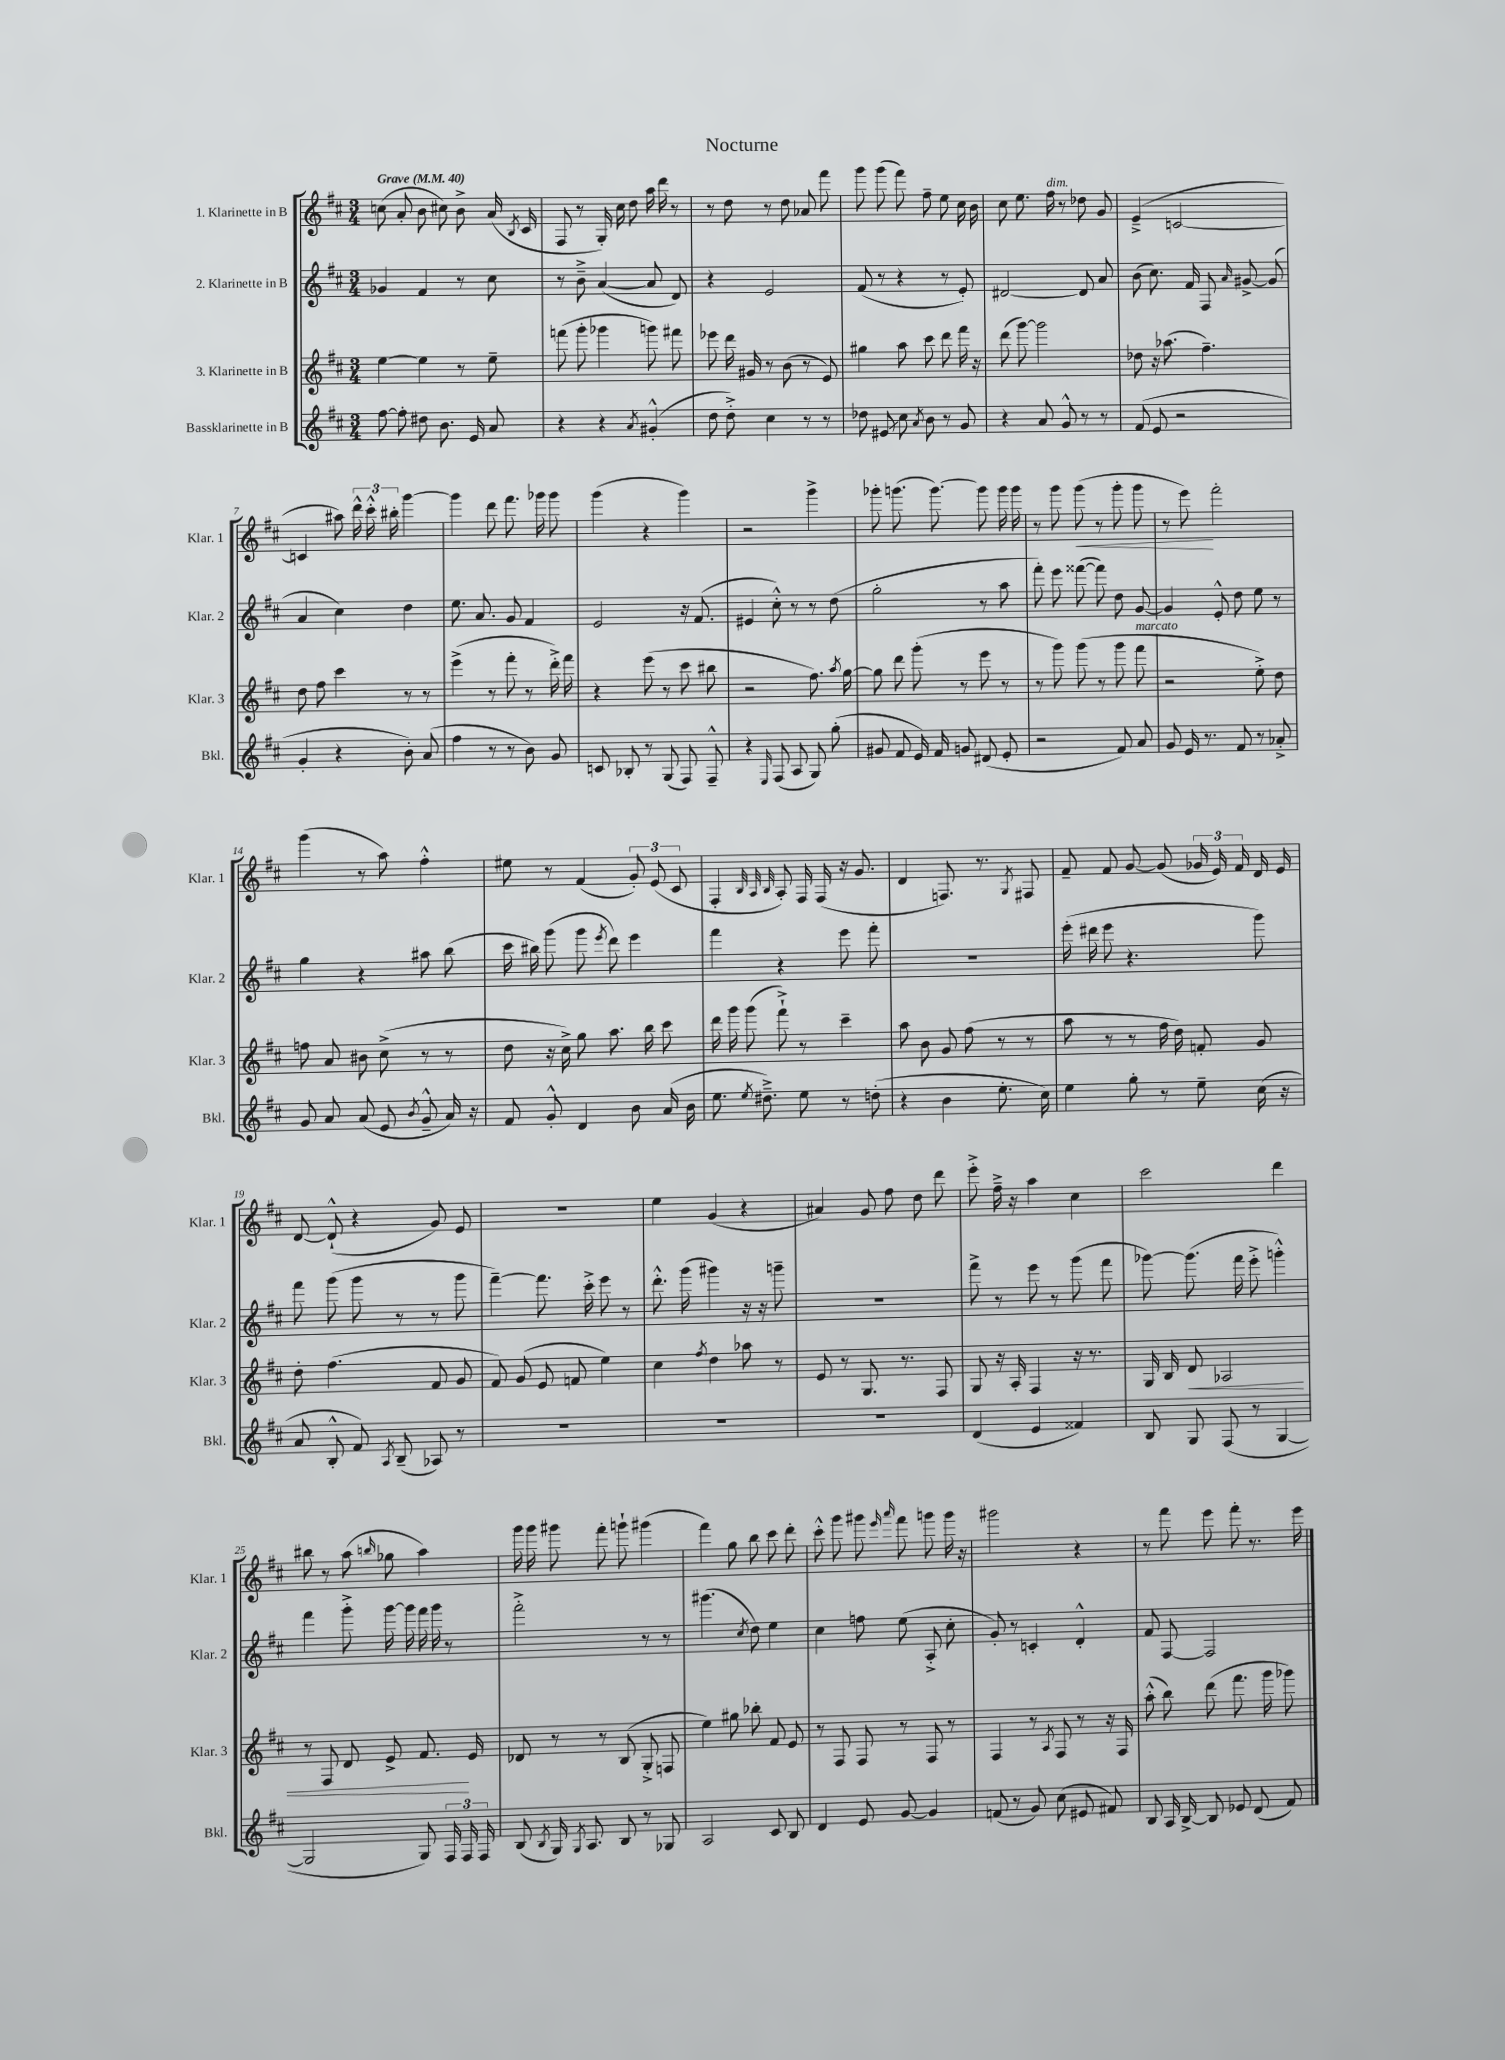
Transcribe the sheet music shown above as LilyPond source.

\header { title = "Nocturne" }
<<
\new StaffGroup <<
\new Staff = "s0" \with { instrumentName = "1. Klarinette in B" shortInstrumentName = "Klar. 1" } {
    \clef treble \key d \major \numericTimeSignature \time 3/4 \tempo "Grave" 4 = 40
    \autoBeamOff c''8( a'8-. b'8 cis''8) b'8-> a'16( \acciaccatura { b8 } cis'16 |
    fis8 r8 g16-.) cis''16 d''8 a''16 d'''16 r8 |
    r8 d''8 r8 d''8 aes'8 fis'''8 |
    g'''8 g'''8( fis'''8) fis''8-- e''8 cis''16 b'16 |
    cis''8 e''8. fis''16^\markup { \italic "dim." } r8 des''8 g'8 |
    e'4--->( c'2~ |
    c'4 ais''8) \tuplet 3/2 { d'''16-^ cis'''16-.-^ bis''16-. } g'''4~ |
    g'''4 d'''8 fis'''8. ges'''16 ges'''8 |
    g'''4( r4 g'''4) |
    r2 g'''4-> |
    ges'''8-. g'''8.( g'''8.~) g'''8 g'''16 g'''16 |
    r8 g'''8 g'''8\<( r8 g'''8-. g'''8 |
    r8 e'''8\!) fis'''2-. |
    g'''4( r8 a''8) fis''4-.-^ |
    eis''8 r8 fis'4( \tuplet 3/2 { g'8-.) e'8( cis'8 } |
    fis4-. \grace { b32 a32 b32 } a8-.) fis16 fis16( r16 g'8. |
    d'4 f8.) r8. \acciaccatura { g8 } fis8 |
    fis'8-- fis'8 g'8~ g'8( \tuplet 3/2 { ges'16 e'16) fis'16 } d'16 e'16 |
    d'8~ d'8-!-^( r4 g'8) e'8 |
    R2. |
    e''4 g'4( r4 |
    ais'4) g'8 fis''8 d''8 d'''8 |
    e'''8-.-> fis''16---> r16 a''4 cis''4 |
    cis'''2 d'''4 |
    bis''8 r8 a''8( \grace { b''16 } ges''8 a''4) |
    g'''16 g'''16 gis'''8 fis'''8-. g'''8-! gis'''4( |
    fis'''4) g''8 b''8 cis'''8 d'''8-. |
    cis'''8-.-^ g'''8 gis'''8 \grace { e'''16 a'''16 } fis'''8 g'''8 g'''16 r16 |
    gis'''2 r4 |
    r8 fis'''8 e'''8 fis'''8-. r8. e'''16 \bar "|." |
}
\new Staff = "s1" \with { instrumentName = "2. Klarinette in B" shortInstrumentName = "Klar. 2" } {
    \clef treble \key d \major \numericTimeSignature \time 3/4
    \autoBeamOff ges'4 fis'4 r8 cis''8 |
    r8 b'8---> a'4~( a'8 d'8) |
    r4 e'2 |
    fis'8( r8 r4 r8 e'8-.) |
    dis'2~ dis'8 a'8 |
    b'8( cis''8.) fis'16 fis8 \grace { a'16 } gis'8~-> gis'8( |
    a'4 cis''4) d''4 |
    e''8. a'8. g'8 fis'4 |
    e'2 r16 fis'8.( |
    eis'4 cis''8-.-^) r8 r8 d''8( |
    g''2-. r8 a''8 |
    fis'''8-.) e'''8 fisis'''8~( fisis'''8) d''8 g'8~ |
    g'4 e'8-.-^ d''8 e''8 r8 |
    g''4 r4 ais''8 b''8( |
    cis'''16 bis''16) g'''8( g'''8 \acciaccatura { e'''8 } d'''8) e'''4 |
    fis'''4 r4 e'''8 fis'''8-. |
    R2. |
    e'''16-.( dis'''16 e'''8 r4. g'''8) |
    fis'''8 g'''8( g'''8 r8 r8 g'''8 |
    fis'''4~--) fis'''8. cis'''16-.-> e'''8 r8 |
    d'''8.-.-^ g'''16( gis'''4) r16 r16 g'''8-- |
    R2. |
    fis'''8-> r8 e'''8 r8 g'''8( fis'''8 |
    ges'''8~) ges'''8.( fis'''16 e'''8-.-> g'''4-.-^) |
    fis'''4 g'''8-.-> g'''16~ g'''16 fis'''16 g'''16 r8 |
    fis'''2-.-> r8 r8 |
    gis'''4.( \acciaccatura { cis''8 } d''8) e''4 |
    cis''4 f''8 e''8( a8-.-> cis''8-. |
    g'8-.) r8 c'4-. d'4-.-^ |
    fis'8 fis8~ fis2 \bar "|." |
}
\new Staff = "s2" \with { instrumentName = "3. Klarinette in B" shortInstrumentName = "Klar. 3" } {
    \clef treble \key d \major \numericTimeSignature \time 3/4
    \autoBeamOff e''4~ e''4 r8 e''8-- |
    f'''8( g'''8-. ges'''4 g'''8) fis'''8 |
    ees'''8 d'''16 gis'16 r8 b'8( r8 e'8) |
    gis''4 a''8 cis'''8 d'''8 fis'''16 r16 |
    d'''8( g'''8~) g'''2 |
    des''8 r16 aes''8.( fis''4.--) |
    d''8 fis''8 cis'''4 r8 r8 |
    e'''4->( r8 fis'''8-. r8 d'''16-.->) fis'''16 |
    r4 e'''8( r8 cis'''8 bis''8 |
    r2 fis''8.) \acciaccatura { a''8 } g''16~ |
    g''8 d'''8 g'''8-.( r8 e'''8 r8 |
    r8 g'''8) g'''8( r8 g'''8 fis'''8^\markup { \italic "marcato" } |
    r2 e''8-.->) d''8 |
    f''8 a'8 bis'8 cis''8->( r8 r8 |
    d''8 r16 cis''16->) g''8 a''8. b''16 cis'''8 |
    d'''16 g'''16 g'''8( fis'''8-!->) r8 cis'''4-- |
    a''8 b'8 g'8 fis''8( r8 r8 |
    a''8 r8 r8 fis''16 d''16) f'8-. g'8 |
    d''8-. fis''4.( fis'8 g'8 |
    fis'8) g'8( e'8 f'8 e''4) |
    cis''4 \acciaccatura { fis''8 } d''4 aes''8 r8 |
    e'8 r8 g8. r8. fis8 |
    g8 r16 a16-. fis4 r16 r8. |
    g16 b16 d'8\< aes2 |
    r8 fis8 d'8 e'8-> fis'8.\! e'16 |
    des'8 r8 r8 b8( g8-.-> f8 |
    e''4) gis''8 bes''8-. fis'8 e'8 |
    r8 fis8 fis8 r8 fis8 r8 |
    fis4 r8 \acciaccatura { a8 } fis8 r8 r16 fis16 |
    a''8-.-^( b''8) d'''8( fis'''8. g'''16 ges'''8) \bar "|." |
}
\new Staff = "s3" \with { instrumentName = "Bassklarinette in B" shortInstrumentName = "Bkl." } {
    \clef treble \key d \major \numericTimeSignature \time 3/4
    \autoBeamOff fis''8~ fis''8-. dis''8 b'8. e'16 a'8 |
    r4 r4 \acciaccatura { a'8 } gis'4-.-^( |
    d''8 d''8-.->) cis''4 r8 r8 |
    des''8 eis'8\glissando cis''8 \acciaccatura { a'8 } b'8 r8 g'8 |
    r4 a'8 g'8-^ r8 r8 |
    fis'8( e'8 r2 |
    g'4-. r4 b'8-.) a'8( |
    fis''4 r8 r8 b'8) g'8 |
    c'8 bes8-. r8 g8( fis8) fis8---^ |
    r4 \grace { e16 } fis8( a8 g8) g''8-.( |
    gis'8 fis'8 e'16) fis'16 g'8 dis'8( e'8-. |
    r2 fis'8) a'8 |
    g'8 e'16 r8. fis'8 r8 aes'8-.-> |
    g'8 a'8 a'8( e'8 \acciaccatura { b'8 } g'8---^ a'16) r16 |
    fis'8 g'8-.-^ d'4 b'8 a'16( b'16 |
    e''8. \acciaccatura { e''8 } dis''8.--->) e''8 r8 d''8-.( |
    r4 b'4 e''8.-. cis''16) |
    e''4 g''8-. r8 e''8-- cis''16( r16 |
    a'8 b8-.-^ fis'8) \acciaccatura { a8 } b8--( aes8) r8 |
    R2. |
    R2. |
    R2. |
    d'4( e'4 fisis'4) |
    b8 g8 fis8( r8 g4~ |
    g2 g8) \tuplet 3/2 { fis16 fis16 fis16 } |
    b8( \acciaccatura { b8 } g16) \acciaccatura { g8 } a8. b8 r8 ges8 |
    a2 cis'8 b8 |
    d'4 e'8 g'8~ g'4 |
    f'8( r8 g'8) cis''8( eis'8 fis'8) |
    b8 a16 b16~-> b8 ees'8 d'8( fis'8) \bar "|." |
}
>>
>>
